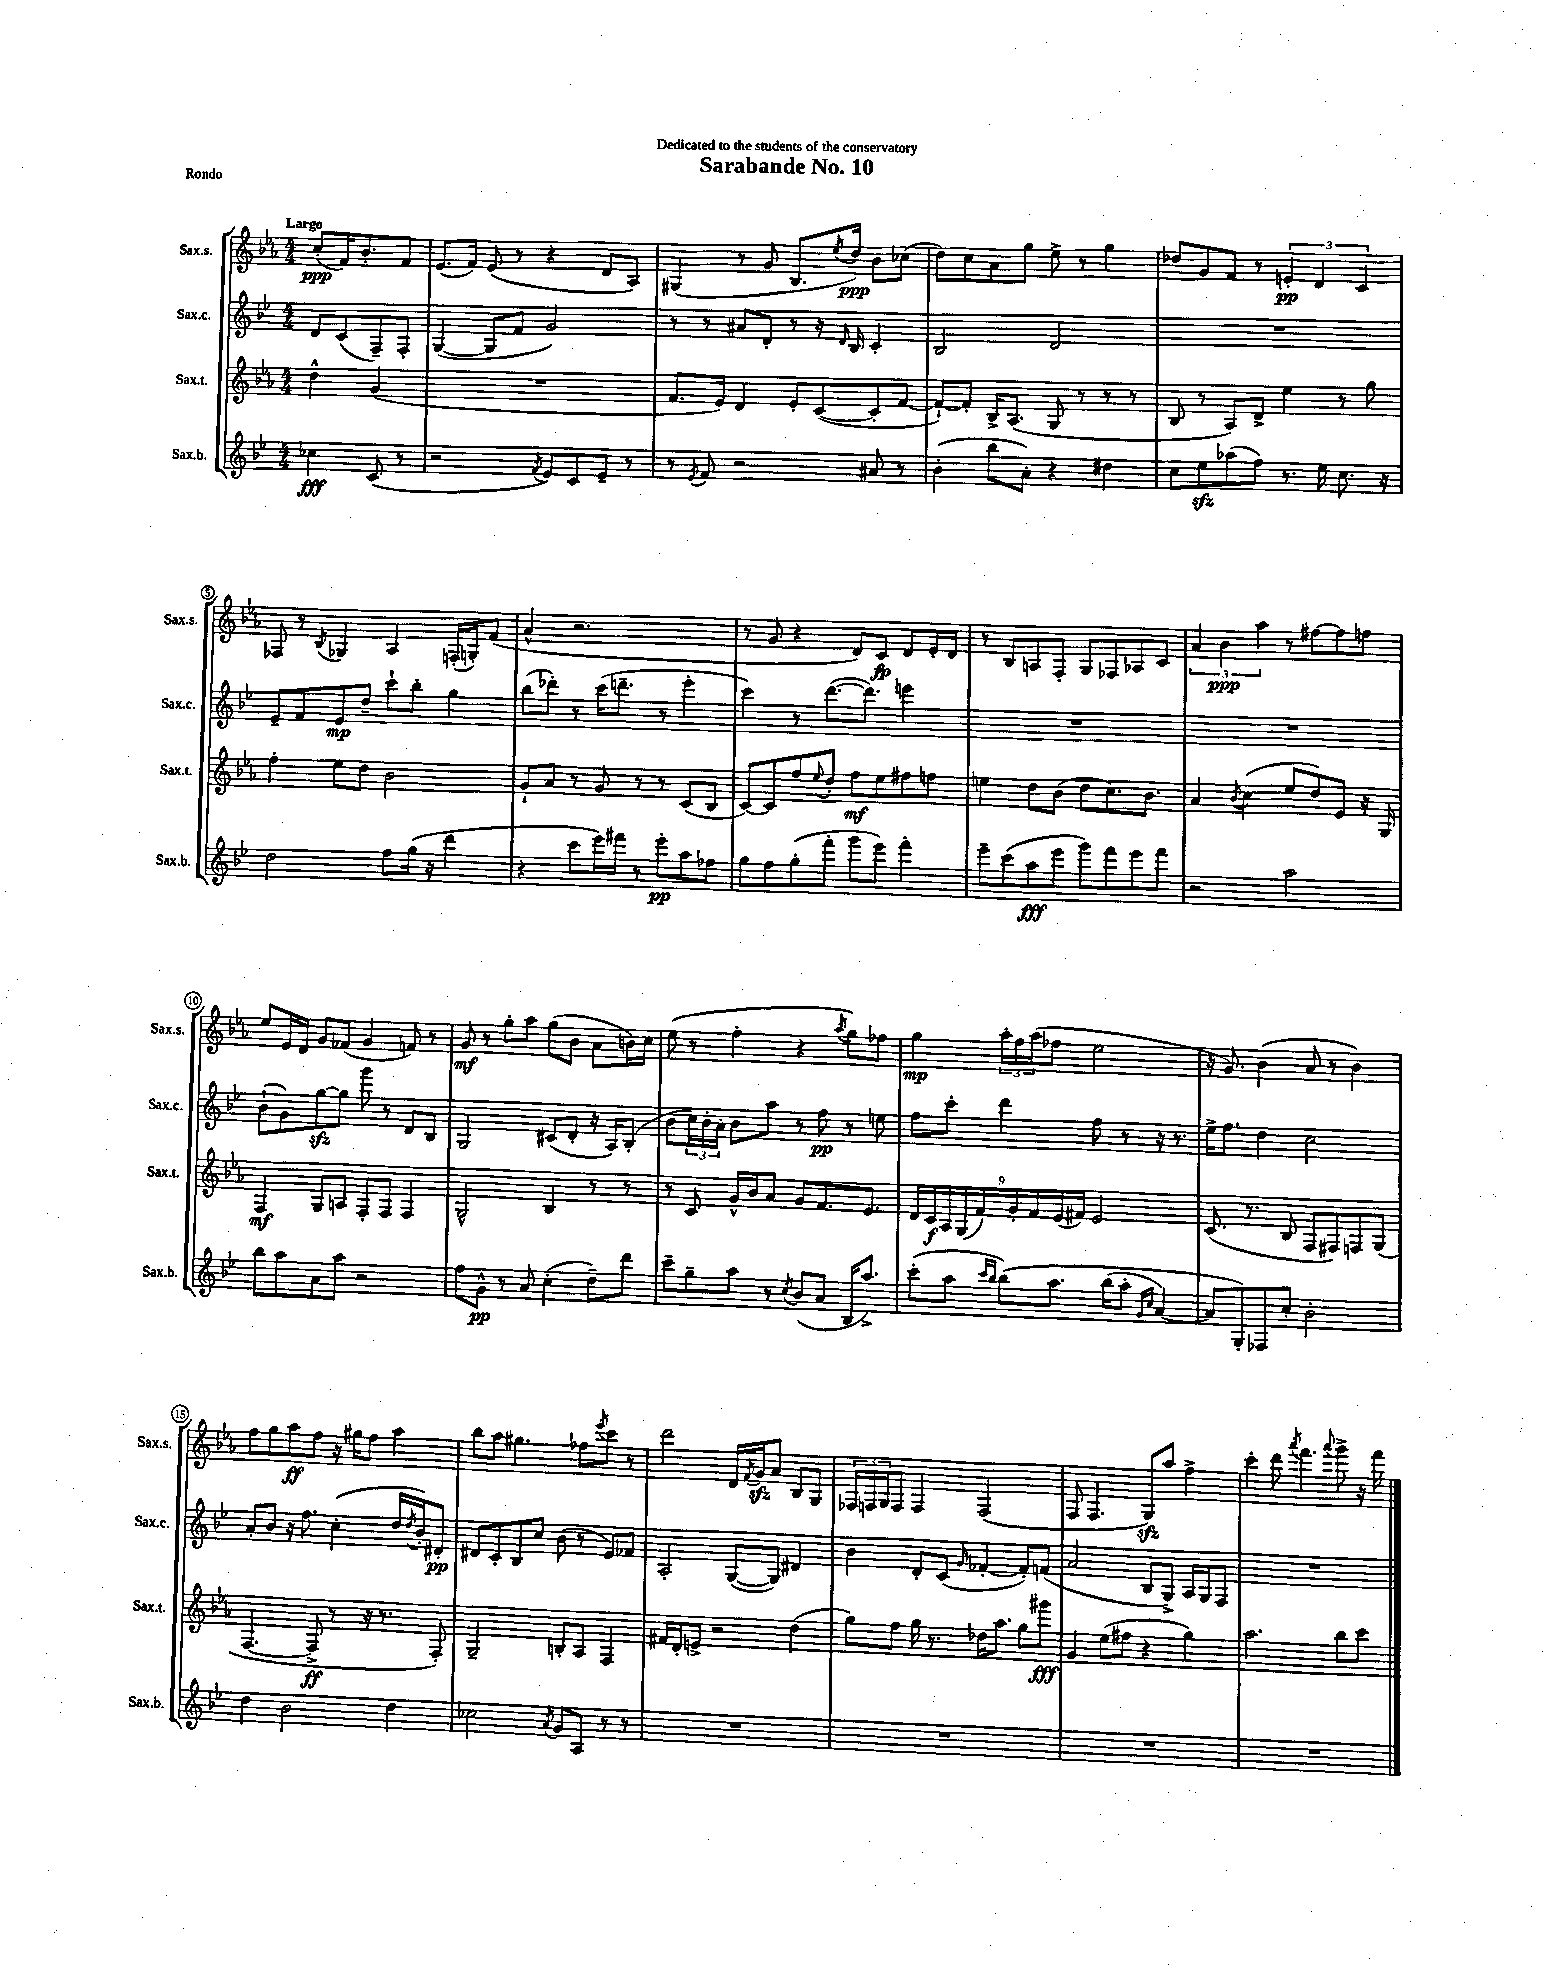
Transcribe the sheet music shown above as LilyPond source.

\header { title = "Sarabande No. 10" dedication = "Dedicated to the students of the conservatory" piece = "Rondo" }
<<
\new StaffGroup <<
\new Staff = "s0" \with { instrumentName = "Sax.s." shortInstrumentName = "Sax.s." } {
    \clef treble \key ees \major \numericTimeSignature \time 4/4 \partial 2 \tempo "Largo"
    c''8-.\ppp( f'16) bes'8.-. f'8 |
    ees'8.( f'16) ees'8( r8 r4 d'8 aes8) |
    gis4( r8 g'8 bes8. \acciaccatura { ees''8 } d''16\ppp) bes'8 ces''8( |
    d''8) c''8 aes'8 g''8 ees''8-> r8 g''4 |
    des''8 g'8 f'8 r8 \tuplet 3/2 { e'4-.\pp d'4 c'4 } |
    fes8 r8 \acciaccatura { bes8 } ges4 aes4 f16-.( g16-.) f'8( |
    aes'4-^ r2. |
    r8 g'8 r4 d'8) c'8\fp d'8 ees'16-. d'16 |
    r8 bes8 a8 f8-. g8 fes8 aes8 c'8 |
    \tuplet 3/2 { aes'4 bes'4\ppp aes''4 } r8 fis''8~ fis''8 f''8 |
    ees''8 ees'16 d'16 g'8 fes'8( g'4 f'8) r8 |
    g'8\mf r8 g''8-. aes''8 g''8( bes'8 aes'8 b'16) c''16 |
    ees''8( r8 f''4-. r4 \acciaccatura { aes''8 } g''8) fes''8 |
    g''4\mp \tuplet 3/2 { aes''16-. f''16 aes''16( } fes''8 ees''2 |
    r16 g'8.) bes'4( aes'8 r8 bes'4) |
    f''8 g''8 aes''8\ff f''8 r16 gis''16 f''8 aes''4 |
    bes''8 aes''8 gis''4. fes''8 \acciaccatura { ees'''8 } c'''8 r8 |
    d'''2 d'16 \acciaccatura { f'8 } g'16\sfz aes'8 bes8 g8 |
    \tuplet 3/2 { fes16 f16 g16 } f8 f4 f2( |
    f8 f4. g8\sfz) aes''8 f''4-> |
    c'''4-. d'''8 \acciaccatura { aes'''8 } f'''4. \appoggiatura { aes'''8 } g'''8-> r16 f'''16 \bar "|." |
}
\new Staff = "s1" \with { instrumentName = "Sax.c." shortInstrumentName = "Sax.c." } {
    \clef treble \key bes \major \numericTimeSignature \time 4/4 \partial 2
    d'8 c'8( f8--) f8-. |
    g4~( g8 f'8 g'2) |
    r8 r8 ais'8 d'8-. r8 r16 \grace { d'16 } bes16 c'4-. |
    bes2 d'2 |
    R1 |
    ees'8-- f'8 ees'8\mp d''8-- c'''8-! bes''8-. g''4 |
    bes''8( des'''8-.) r8 c'''16( d'''8.-- r8 ees'''4-. |
    c'''4) r8 d'''8.~( d'''8.) e'''4 |
    R1 |
    R1 |
    bes'8-!( g'8) g''8~\sfz g''8 g'''8 r8 d'8 bes8 |
    g2 cis'8( d'8-. r16 a16) bes8-.( |
    bes'8 \tuplet 3/2 { c''16) bes'16-. a'16-. } bes'8 a''8 r8 f''8\pp r8 e''8 |
    f''8 c'''8-. d'''4 f''8 r8 r16 r8. |
    ees''16-> f''8. d''4 c''2 |
    a'8-. bes'8 r16 f''8. c''4-.( d''16 \acciaccatura { d''8 } bes'16-.) dis'8-.\pp |
    dis'8 c'8-. bes8 c''8 bes'8( r8 ees'8) fes'8 |
    a2-. g8~( g8) dis'4 |
    bes'4 d'8-. c'8( \grace { g'16 } fes'4~-. fes'8-.) f'8( |
    a'2 bes8 g8->) a16 g16 f8 |
    R1 \bar "|." |
}
\new Staff = "s2" \with { instrumentName = "Sax.t." shortInstrumentName = "Sax.t." } {
    \clef treble \key ees \major \numericTimeSignature \time 4/4 \partial 2
    d''4-^ g'4( |
    R1 |
    f'8. ees'16) d'4 ees'8-. c'8~( c'8-. f'8~ |
    f'8~-!) f'8-. bes16-> aes8.( g8 r8 r8 r8 |
    bes8 r8 aes8) d'8-> ees''4 r8 g''8 |
    f''4-. ees''8 d''8 bes'2 |
    g'8-! aes'8 r8 g'8 r8 r8 c'8( bes8 |
    c'8~) c'8 f''8 \appoggiatura { ees''8 } d''8-. f''8\mf ees''8 fis''8 f''8 |
    e''4 d''8 bes'8( d''8 c''8.) bes'8. |
    aes'4 \acciaccatura { bes'8 } c''4( ees''8 d''8) ees'8 r16 g16 |
    f4\mf g8 a8 f8-. f8 f4 |
    g2-^ bes4 r8 r8 |
    r8 c'8 g'16-^ bes'16 aes'8 g'8 f'8. ees'8. |
    \tuplet 9/8 { d'16 c'16\f aes16 g16( f'16) g'16-. f'16 ees'16( fis'16) } ees'2 |
    c'8.( r8. bes8 f8 fis8) f8 g8( |
    f4.~ f8->\ff r8 r16 r8. f8-.) |
    g2-- b8-. aes8 f4 |
    fis'16 d'16-. e'8-> r2 d''4( |
    g''8) f''8 g''16 r8. des''16 aes''8. g''8 gis'''8\fff |
    g'4 ees''8( fis''8 r4 g''4) |
    aes''2. bes''8 c'''8 \bar "|." |
}
\new Staff = "s3" \with { instrumentName = "Sax.b." shortInstrumentName = "Sax.b." } {
    \clef treble \key bes \major \numericTimeSignature \time 4/4 \partial 2
    ces''4\fff c'8( r8 |
    r2 \acciaccatura { f'8 } ees'8) c'8 ees'8-- r8 |
    r8 \acciaccatura { ees'8 } f'8 r2 ais'8 r8 |
    bes'4-.( bes''8 a'8-.) r4 dis''4 |
    c''8 ees''8\sfz aes''8( f''8) r8. ees''16 c''8. r16 |
    d''2 f''8 g''16( r16 d'''4 |
    r4 c'''8 ees'''16) fis'''16 r8 ees'''8-.\pp a''8 fes''8 |
    g''8 f''8 g''8-.( f'''8-. g'''8 ees'''8) f'''4-. |
    ees'''8-- c'''8( a''8\fff ees'''8 g'''8) f'''8 ees'''8 f'''8 |
    r2 a''2 |
    bes''8 a''8 a'8 a''8 r2 |
    f''8 g'8-^\pp r8 a'8 c''4-.( d''8--) d'''8 |
    c'''8-- g''8-- a''8 r8 \acciaccatura { c''8 } bes'8( a'8 bes16 a''8.->) |
    c'''8-.( a''8 \grace { c'''16 bes''16 } bes''8)\( a''8. bes''16( a''8-. \grace { g'16 c''16 } a'4~) |
    a'8 g8-.\) fes8 c''8-. bes'2-. |
    d''4 bes'2 d''4 |
    ces''2 \acciaccatura { a'8 } g'8 a8 r8 r8 |
    R1 |
    R1 |
    R1 |
    R1 \bar "|." |
}
>>
>>
\layout { \context { \Score \override BarNumber.stencil = #(make-stencil-circler 0.1 0.3 ly:text-interface::print) } }
